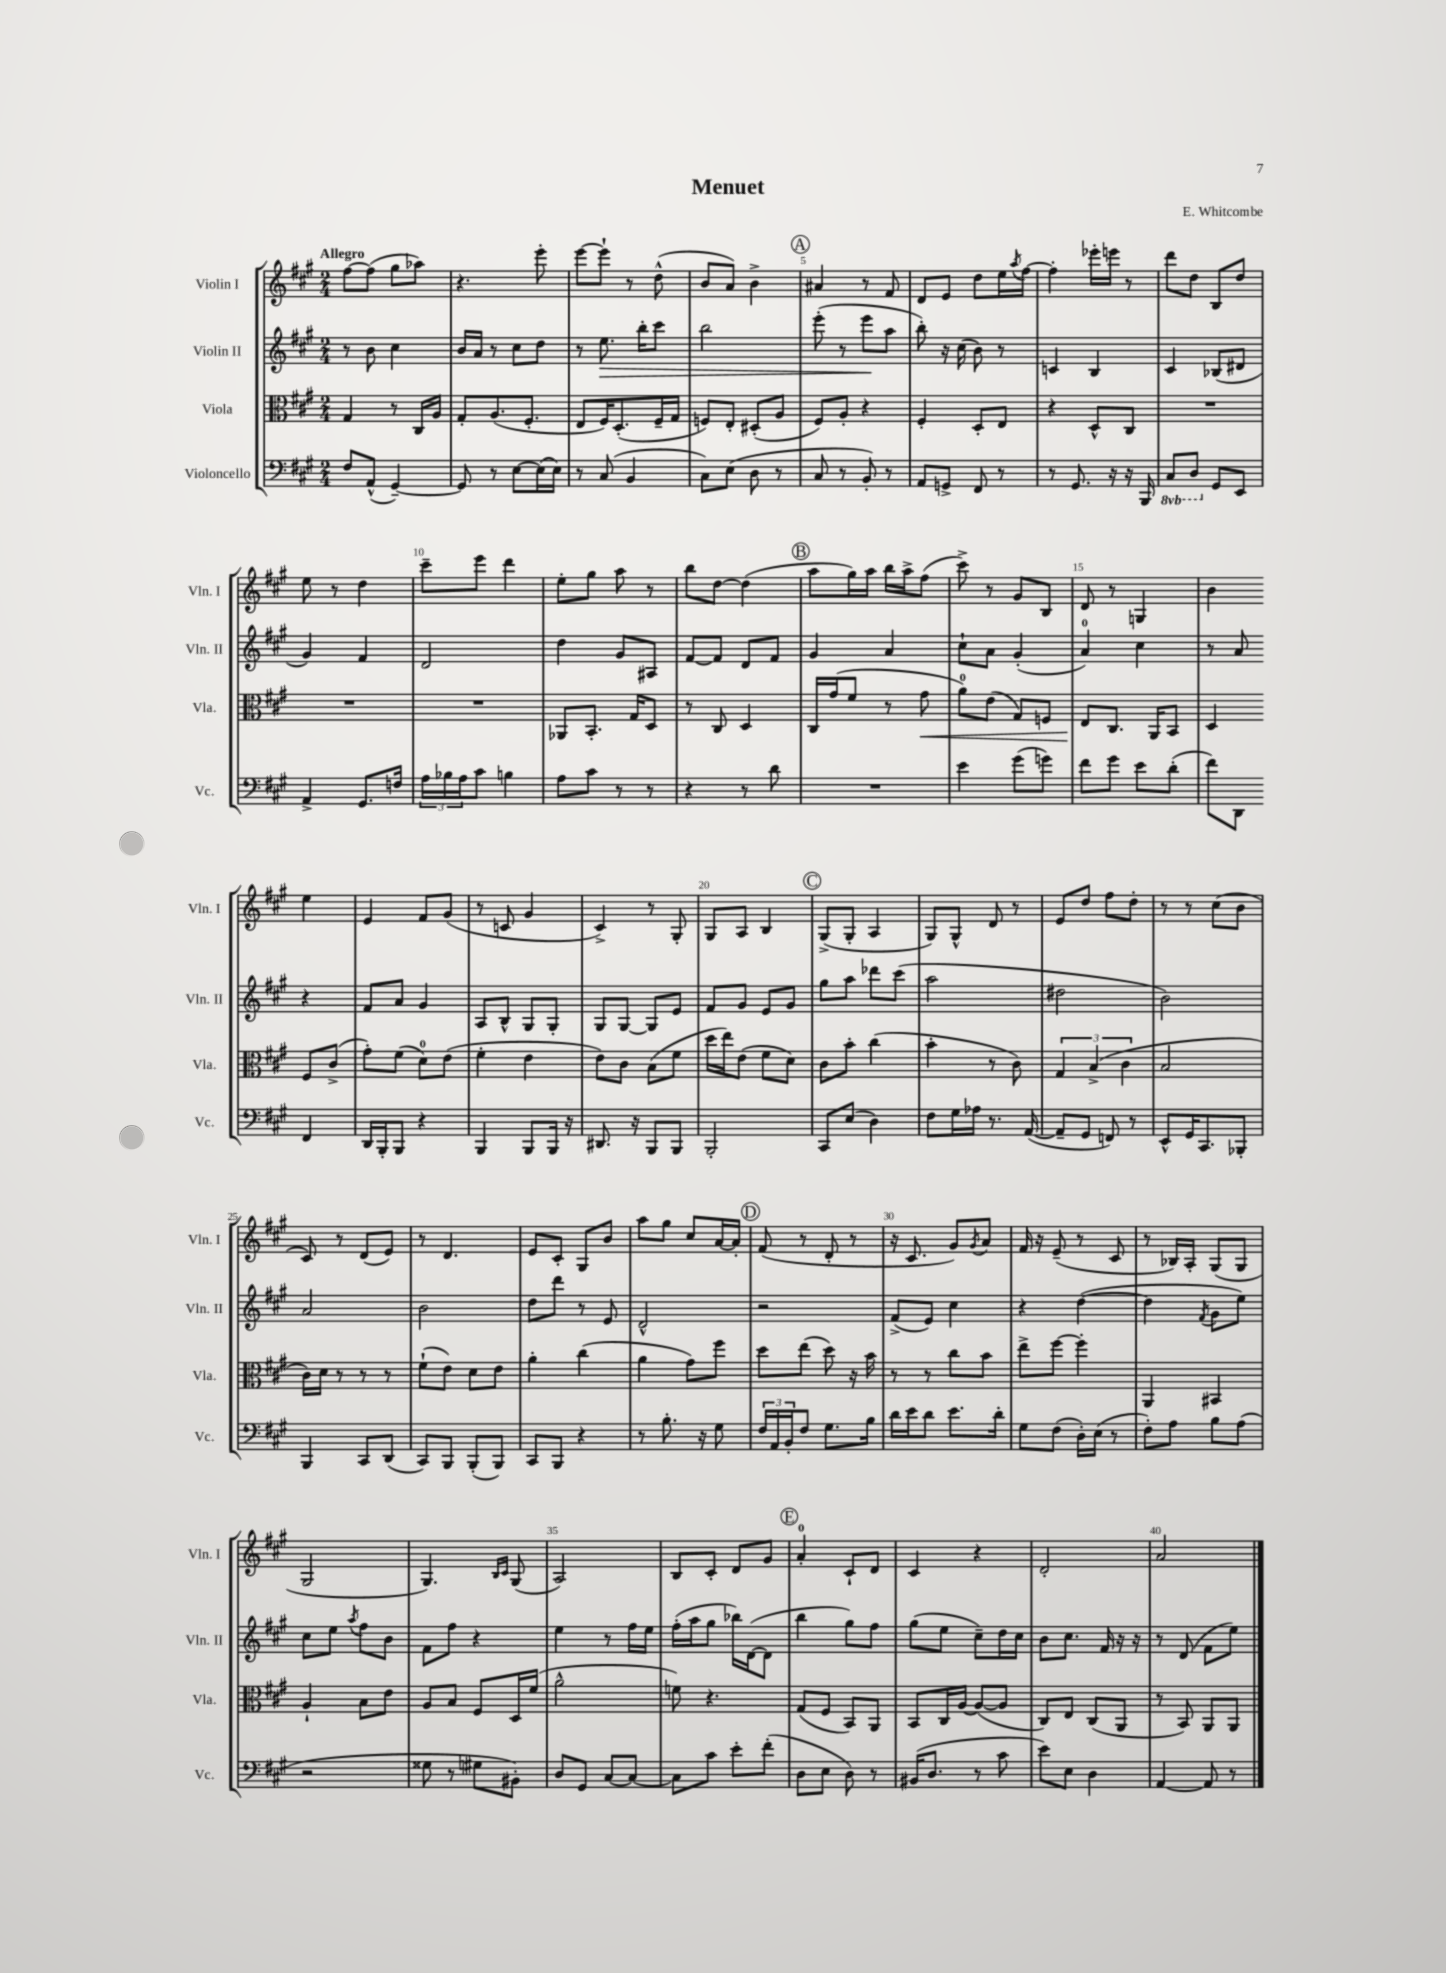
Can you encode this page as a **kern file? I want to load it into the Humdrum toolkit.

**kern	**kern	**kern	**kern
*staff4	*staff3	*staff2	*staff1
*clefF4	*clefC3	*clefG2	*clefG2
*k[f#c#g#]	*k[f#c#g#]	*k[f#c#g#]	*k[f#c#g#]
*M2/4	*M2/4	*M2/4	*M2/4
8F#/L	4G#/	8r	[8ff#\L
(8AA^^/J	.	8b\	(8ff#\]J
[4GG#~/)	8r	4cc#\	8gg#\L
.	16C#/LL	.	8aa-\J)
.	16A/JJ	.	.
=	=	=	=
8GG#/]	8G#'/L	16b/LL	4.r
.	.	16a/JJ	.
8r	(8.A/	8r	.
[8E\L	.	8cc#\L	.
.	8.F#'/J	.	.
(16E\]L	.	8dd\J	8eee'\
16E\JJ)	.	.	.
=	=	=	=
8r	8E/L	8r	[8eee\L
(8C#/	16F#/K)	8.ee\	8eee`\]J
.	(8.D'/	.	.
4BB/	.	.	8r
.	.	16bb'\LK	.
.	16F#~/L	8ccc#\J	(8dd^^\
.	16G#/JJ	.	.
=	=	=	=
8C#\L)	8F/L)	2bb\	8b/L
(8E\J	8E'/J	.	8a/J)
8D\	(8D#'/L	.	4b^\
8r	8A/J	.	.
=	=	=	=
8C#/	8F#/L)	(8eee'\	4a#/
8r	8A'/J	8r	.
8BB'/)	4r	8eee\L	8r
8r	.	8aa\J	8f#/
=	=	=	=
8AA/L	4F#'/	8bb'\)	8d/L
8GG^/J	.	16r	8e/J
.	.	(16cc#\	.
8FF#/	8D'/L	8b\)	8dd\L
8r	8E/J	8r	16ee\L
.	.	.	8qaa/
.	.	.	[16ff#\JJ
=	=	=	=
8r	4r	4c/	4ff#'\]
8.GG#/	.	.	.
.	8D^^/L	4B/	16eee-'\LL
16r	.	.	16eee\JJ
16r	8C#/J	.	8r
16BBB/	.	.	.
=	=	=	=
8CC#/L	2r	4c#/	8ddd\L
8DD/J	.	.	8dd\J
8GG#/L	.	(8B-/L	8B/L
8EE/J	.	8d#/J	8dd/J
=	=	=	=
4AA^/	2r	4g#/)	8ee\
.	.	.	8r
8.GG#/L	.	4f#/	4dd\
16F/Jk	.	.	.
=	=	=	=
24A\LL	2r	2d/	8ccc#~\L
24B-\	.	.	.
24A\J	.	.	.
8c#\J	.	.	8eee\J
4B\	.	.	4ddd\
=	=	=	=
8A\L	8AA-/L	4dd\	8ee'\L
8c#\J	8.BB'/J	.	8gg#\J
8r	.	8g#/L	8aa\
.	16G#/LK	.	.
8r	8D/J	8A#/J	8r
=	=	=	=
4r	8r	[8f#/L	8bb\L
.	8C#/	8f#/]J	[8dd\J
8r	4D/	8d/L	(4dd\]
8d\	.	8f#/J	.
=	=	=	=
2r	16C#/LL	4g#/	8aa\L
.	(16g#/J	.	.
.	8f#/J	.	16gg#\L)
.	.	.	16aa\JJ
.	8r	4a/	16bb\LL
.	.	.	16aa^\J
.	8g#\	.	(8ff#\J
=	=	=	=
4e\	8a\L)	8cc#`\L	8ccc#^\)
.	(8e\J	8a\J	8r
(8g#\L	8G#/L)	(4g#'/	8g#/L
8g\J)	8F/J	.	8B/J
=	=	=	=
8f#\L	8E/L	4a/)	8d/
8g#\J	8.C#/J	.	8r
8e\L	.	4cc#\	4G/
.	16AA/LK	.	.
(8d'\J	8BB/J	.	.
=	=	=	=
8f#\L)	4D/	8r	4b\
8DD\J	.	8a/	.
4FF#/	8F#/L	4r	4ee\
.	(8c#^/J	.	.
=	=	=	=
16DD/LL	8g#'\L)	8f#/L	4e/
16BBB'/J	.	.	.
8BBB/J	(8f#\J	8a/J	.
4r	8d\L)	4g#/	8f#/L
.	(8e\J	.	(8g#/J
=	=	=	=
4BBB/	4f#'\	8A/L	8r
.	.	8B^^/J	8c/
8BBB/L	4e\	8G#/L	4g#/
16BBB/Jk	.	8G#'/J	.
16r	.	.	.
=	=	=	=
8.DD#/	8e\L)	8G#/L	4c#^/)
.	8c#\J	[8G#/J	.
16r	.	.	.
8BBB/L	(8B\L	8G#/]L	8r
8BBB/J	8f#\J	8e/J	8G#'/
=	=	=	=
2BBB'/	16dd\LL	8f#/L	8G#/L
.	16ee\J)	.	.
.	(8e\J	8g#/J	8A/J
.	8f#\L	8e/L	4B/
.	8d\J)	8g#/J	.
=	=	=	=
8CC#/L	8c#\L	8gg#\L	(8G#^/L
(8E/J	8b'\J	8aa\J	8G#'/J
4D\)	(4cc#\	8ddd-\L	4A/
.	.	(8ccc#\J	.
=	=	=	=
8F#\L	4b'\	2aa\	8G#/L)
16G#\L	.	.	8G#^^/J
16A-\JJ	.	.	.
8.r	8r	.	8d/
.	8c#\)	.	8r
([16AA/	.	.	.
=	=	=	=
8AA~/]L	6G#/	2dd#\	8e/L
8GG#/J	.	.	8dd/J
.	(6B^/	.	.
8FF/)	.	.	8ff#\L
.	6c#\	.	.
8r	.	.	8dd'\J
=	=	=	=
8EE^^/L	2B/	2b\)	8r
16GG#/K	.	.	8r
8.CC#/	.	.	.
.	.	.	(8cc#\L
8BBB-'/J	.	.	8b\J
=	=	=	=
4BBB/	16c#\LL)	2a/	8c#/)
.	16d\JJ	.	.
.	8r	.	8r
8CC#/L	8r	.	(8d/L
(8DD/J	8r	.	8e/J)
=	=	=	=
8CC#/L)	(8f#`\L	2b\	8r
8BBB/J	8e\J)	.	4.d/
(8BBB'/L	8d\L	.	.
8BBB/J)	8e\J	.	.
=	=	=	=
8CC#/L	4a'\	8dd\L	8e/L
8BBB/J	.	8ddd\J	8c#'/J
4r	(4cc#\	8r	8G#/L
.	.	8e/	8b/J
=	=	=	=
8r	4a\	2d^^/	8aa\L
8.B'\	.	.	8gg#\J
.	8g#\L)	.	8cc#/L
16r	.	.	.
8G#\	8ff#\J	.	[16a/L
.	.	.	16a'/]JJ
=	=	=	=
24F#/LL	8dd\L	2r	(8f#/
24AA/	.	.	.
24BB'/J	.	.	.
8F#/J	(8ee\J	.	8r
8.G#\L	8dd\)	.	8d'/
.	16r	.	8r
16B\Jk	16b\	.	.
=	=	=	=
16d\LL	8r	(8f#^/L	16r
16e\J	.	.	8.c#/
8d\J	8r	8e/J)	.
8.e\L	8cc#\L	4cc#\	8g#/L)
.	.	.	8qg#/
.	8b\J	.	8a/J
16d'\Jk	.	.	.
=	=	=	=
8G#\L	8ee^\L	4r	16f#/
.	.	.	16r
(8F#\J	[8ff#\J	.	(8e~/
16D'\LL)	4ff#'\]	([4dd\	8r
(16E\JJ	.	.	.
8r	.	.	8c#/
=	=	=	=
8F#'\L)	4AA/	4dd\]	8r
8A\J	.	.	16B-/LL)
.	.	.	16A'/JJ
.	.	8qf#/	.
8B\L	4BB#/	8g#\L	(8G#/L
(8A\J	.	8ee\J)	8G#/J
=	=	=	=
2r	4A`/	8cc#\L	2G#/
.	.	8ee\J	.
.	.	8qaa/	.
.	8B\L	8ff#\L	.
.	8e\J	8b\J	.
=	=	=	=
8G##\	8A/L	8f#\L	4.G#/)
8r	8B/J	8ff#\J	.
8G#\L	8F#/L	4r	.
.	.	.	16qqB/LL
.	.	.	16qqc#/JJ
8BB#'\J)	16D/L	.	(8G#/
.	(16f#/JJ	.	.
=	=	=	=
8D/L	2a^^\	4ee\	2A/)
8GG#/J	.	.	.
[8C#/L	.	8r	.
8C#/_J	.	16ff#\LL	.
.	.	16ee\JJ	.
=	=	=	=
8C#\]L	8f\)	(16ff#'\LL	8B/L
.	.	16aa\J	.
8c#\J	4.r	8gg#\J	8c#'/J
8e'\L	.	16bb-\LL)	8d/L
.	.	([16d\J	.
(8f#'\J	.	8d\]J	8g#/J
=	=	=	=
8D\L	(8G#/L	4bb\	4a'/
8E\J	8F#/J	.	.
8D\)	8BB/L)	8gg#\L)	8c#`/L
8r	8AA/J	8ff#\J	8d/J
=	=	=	=
(16BB#/LK	8BB/L	(8gg#\L	4c#/
8.D/J	.	.	.
.	16C#/L	8ee\J	.
.	[16A/JJ	.	.
8r	(8A/_L	8cc#~\L)	4r
8c#\	8A/]J	16dd\L	.
.	.	16cc#\JJ	.
=	=	=	=
8e\L)	8C#/L)	8b\L	2d'/
8E\J	8E/J	8.cc#\J	.
4D\	(8C#/L	.	.
.	.	16f#/	.
.	8AA/J	16r	.
.	.	16r	.
=	=	=	=
[4AA/	8r	8r	2a/
.	8BB/)	(8d/	.
8AA/]	8AA/L	8f#\L	.
8r	8AA/J	8ee\J)	.
==	==	==	==
*-	*-	*-	*-
